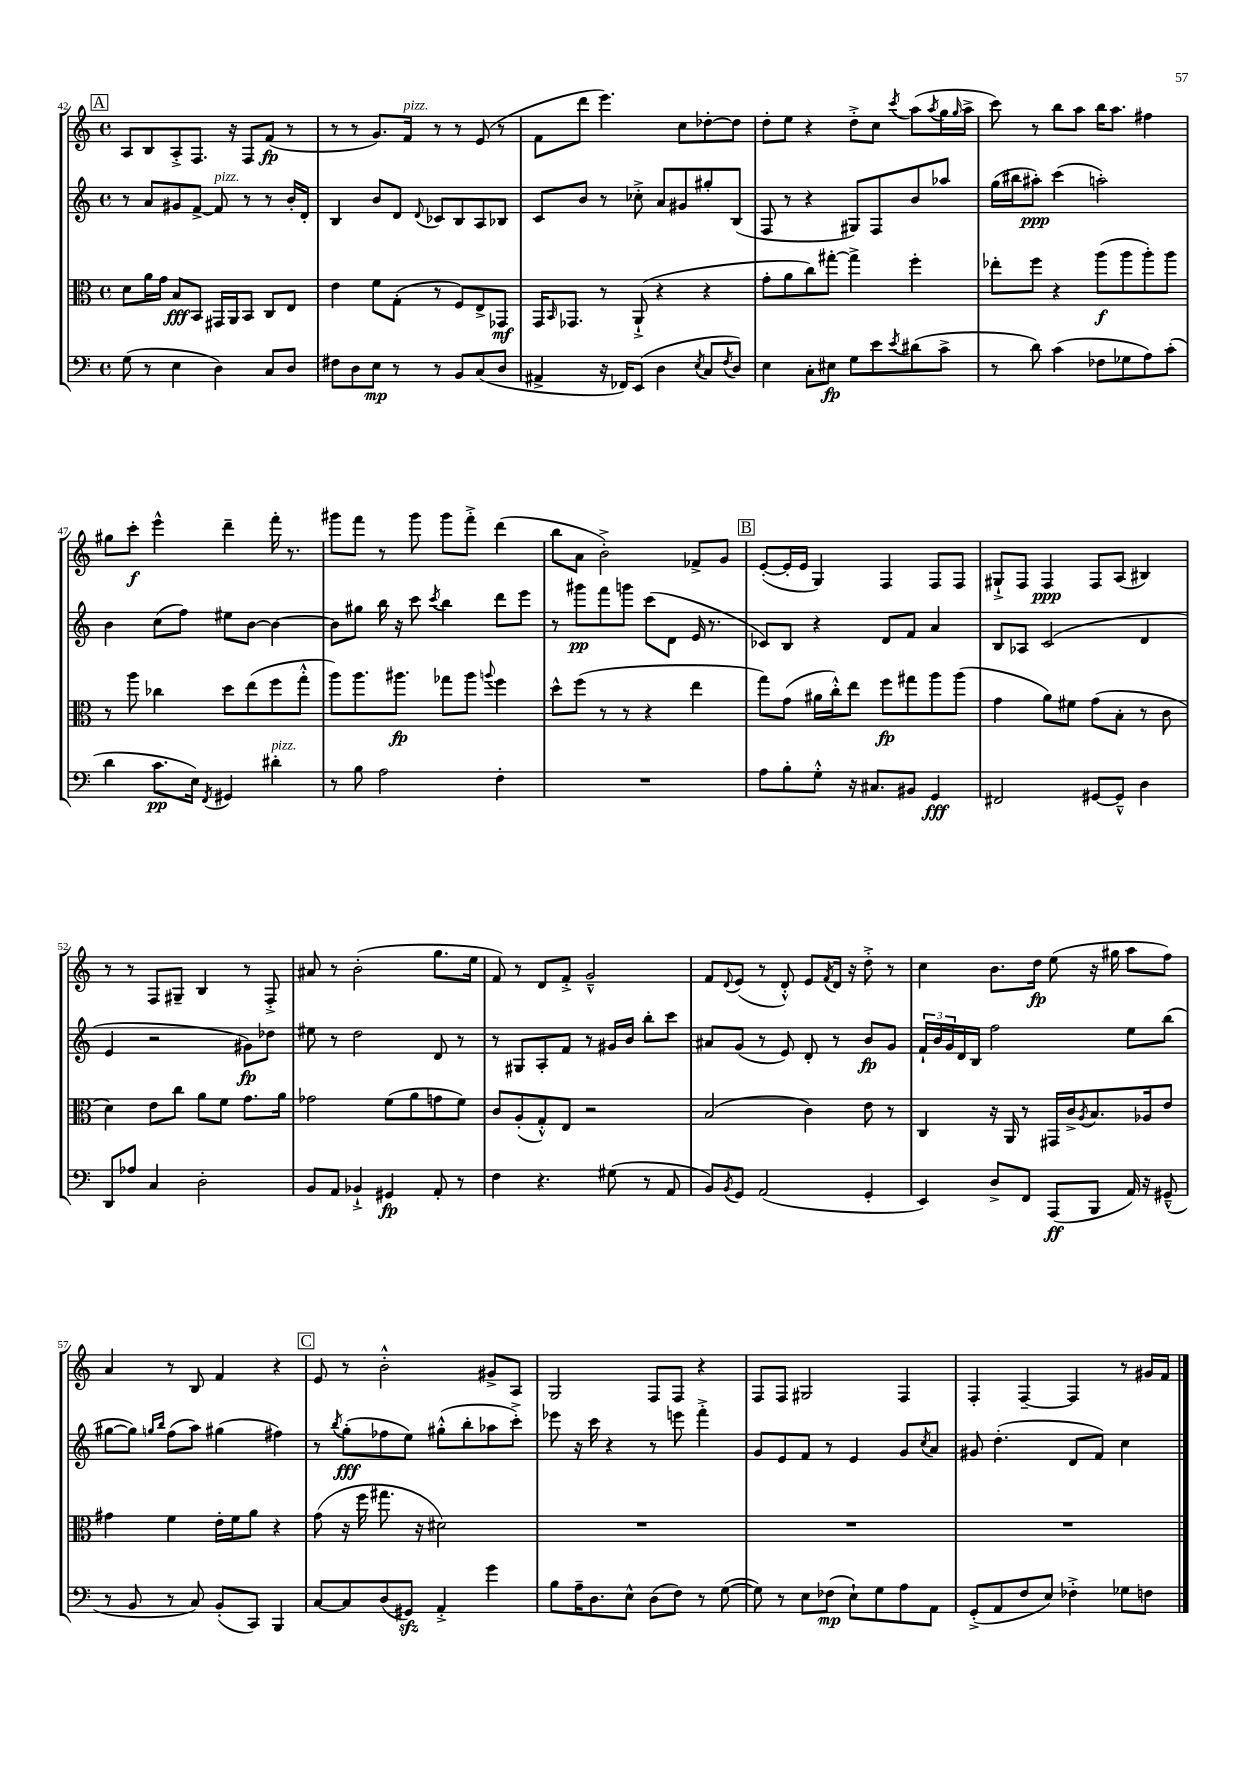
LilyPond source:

<<
\new StaffGroup <<
\new Staff = "s0" {
    \clef treble \key c \major \defaultTimeSignature \time 4/4
    \mark \markup { \box "A" } a8 b8 a8-.-> f8. r16 f8 f'8\fp( r8 |
    r8 r8 g'8.) f'16^\markup { \italic "pizz." } r8 r8 e'8( r8 |
    f'8 d'''8 e'''4.) c''8 des''8~-. des''8 |
    d''8-. e''8 r4 d''8-.-> c''8 \acciaccatura { c'''8 } a''8( \acciaccatura { a''8 } g''16 \grace { g''16 } a''16-> |
    c'''8) r8 b''8 a''8 b''16 a''8. fis''4 |
    gis''8 c'''8-.\f e'''4-^ d'''4-- f'''16-. r8. |
    gis'''8 f'''8 r8 gis'''8 gis'''8 f'''8-.-> d'''4( |
    b''8 a'8 b'2-.->) fes'8-> g'8 |
    \mark \markup { \box "B" } e'8~-.( e'16-. e'16 g4) f4 f8 f8 |
    gis8-!-> f8 f4\ppp f8 a8( bis4) |
    r8 r8 f8 gis8-- b4 r8 f8-.-> |
    ais'8 r8 b'2-.( g''8. e''16 |
    f'8) r8 d'8 f'8-.-> g'2---^ |
    f'8 \appoggiatura { d'8 } e'8( r8 d'8-.-^) e'8 \acciaccatura { f'8 } d'16 r16 d''8-.-> r8 |
    c''4 b'8. d''16\fp e''8( r16 gis''16 a''8 f''8) |
    a'4 r8 b8 f'4 r4 |
    \mark \markup { \box "C" } e'8 r8 b'2-.-^ gis'8-> a8 |
    g2 f8 f8 r4 |
    f8 f8 gis2 f4 |
    f4-. f4~-- f4 r8 gis'16 f'16 \bar "|." |
}
\new Staff = "s1" {
    \clef treble \key c \major \defaultTimeSignature \time 4/4
    \mark \markup { \box "A" } r8 a'8 gis'8 f'8~-> f'8^\markup { \italic "pizz." } r8 r8 b'16-. d'16-. |
    b4 b'8 d'8 \appoggiatura { d'8 } ces'8 b8 a8 bes8 |
    c'8 b'8 r8 ces''8-.-> a'8 gis'8 gis''8-. b8( |
    f8 r8 r4 gis8) f8 b'8 aes''8 |
    g''16( bis''16 ais''8-.\ppp) c'''4( a''2-.) |
    b'4 c''8( f''8) eis''8 b'8~ b'4~ |
    b'8 gis''8 b''16 r16 c'''8 \acciaccatura { c'''8 } b''4 d'''8 e'''8 |
    r8 gis'''8\pp f'''8 g'''8 c'''8( d'8 e'16 r8. |
    \mark \markup { \box "B" } ces'8) b8 r4 d'8 f'8 a'4 |
    b8 aes8 c'2( d'4 |
    e'4 r2 gis'8\fp) des''8 |
    eis''8 r8 d''2 d'8 r8 |
    r8 gis8 a8-. f'8 r8 gis'16 b'16 b''8-. c'''8 |
    ais'8 g'8( r8 e'8) d'8-. r8 b'8\fp g'8 |
    \tuplet 3/2 { f'16-! b'16 g'16 } d'16 b16 f''2 e''8 b''8( |
    gis''8~ gis''8) \grace { g''16 b''16 } f''8( a''8) gis''4( fis''4) |
    \mark \markup { \box "C" } r8 \acciaccatura { b''8 } g''8-.\fff( fes''8 e''8) gis''8-.-^( b''8-. aes''8 c'''8-.->) |
    ees'''8 r16 c'''16 r4 r8 e'''8 f'''4-.-> |
    g'8 e'8 f'8 r8 e'4 g'8 \acciaccatura { c''8 } a'8 |
    gis'8 d''4.-.( d'8 f'8) c''4 \bar "|." |
}
\new Staff = "s2" {
    \clef alto \key c \major \defaultTimeSignature \time 4/4
    \mark \markup { \box "A" } d'8 a'16 g'16 b8\fff b,8 gis,16 a,16 b,8 c8 e8 |
    e'4 f'8 g8-.( r8 f8) e8-> ges,8\mf |
    g,16 \grace { b,16 } ges,8. r8 a,8-!->( r4 r4 |
    g'8-. a'8 c''8) gis''8~-. gis''4-> f''4-. |
    ees''8-. f''8 r4 a''8\f( a''8 a''8-.) a''8 |
    r8 a''8 ces''4 d''8 e''8( f''8 g''8-.-^ |
    a''8) a''8. ais''8.\fp ges''8 ais''8 \appoggiatura { a''8 } f''4 |
    d''8-^ f''8( r8 r8 r4 e''4 |
    \mark \markup { \box "B" } g''8) g'8( ais'16 c''16-.-^) e''8 f''8\fp gis''8 a''8 a''8( |
    g'4 a'8) fis'8 g'8( b8-. r8 c'8 |
    d'4) e'8 c''8 a'8 f'8 g'8. a'16 |
    ges'2 f'8( a'8 g'8 f'8) |
    c'8 a8-.( g8-.-^) e8 r2 |
    b2( c'4) e'8 r8 |
    c4 r16 a,16 r8 gis,16 c'16-> \acciaccatura { a8 } b8. aes16 e'8 |
    gis'4 f'4 e'16-. f'16 a'8 r4 |
    \mark \markup { \box "C" } g'8( r16 f''16 gis''8. r16 dis'2) |
    R1 |
    R1 |
    R1 \bar "|." |
}
\new Staff = "s3" {
    \clef bass \key c \major \defaultTimeSignature \time 4/4
    \mark \markup { \box "A" } g8( r8 e4 d4) c8 d8 |
    fis8 d8 e8\mp r8 r8 b,8 c8( d8 |
    ais,4-> r16 fes,16) e,8( d4 \acciaccatura { e8 } c8 \acciaccatura { f8 } d8) |
    e4 c8-. eis8\fp g8 e'8 \acciaccatura { e'8 } dis'8( c'8-> |
    r8 d'8) c'4( fes8 ges8 a8) c'8-.( |
    d'4 c'8.\pp e16) \acciaccatura { f,8 } gis,4 dis'4-.^\markup { \italic "pizz." } |
    r8 b8 a2 f4-. |
    R1 |
    \mark \markup { \box "B" } a8 b8-. g8-.-^ r16 cis8. bis,8 g,4\fff |
    fis,2 gis,8~ gis,8---^ d4 |
    d,8 aes8 c4 d2-. |
    b,8 a,8 bes,4-!-> gis,4\fp a,8-. r8 |
    f4 r4. gis8( r8 a,8 |
    b,8) \acciaccatura { b,8 } g,8 a,2( g,4-. |
    e,4) d8-> f,8 a,,8\ff( b,,8 a,16) r16 gis,8---^( |
    r8 b,8 r8 c8) b,8-.( c,8) b,,4 |
    \mark \markup { \box "C" } c8~ c8 d8( gis,8\sfz) a,4-.-> g'4 |
    b8 a16-- d8. e8-^ d8( f8) r8 g8~( |
    g8) r8 e8 fes8\mp( e8-!) g8 a8 a,8 |
    g,8-.->( a,8 f8 e8) fes4-.-> ges8 f8 \bar "|." |
}
>>
>>
\layout { \context { \Score currentBarNumber = #42 } }
